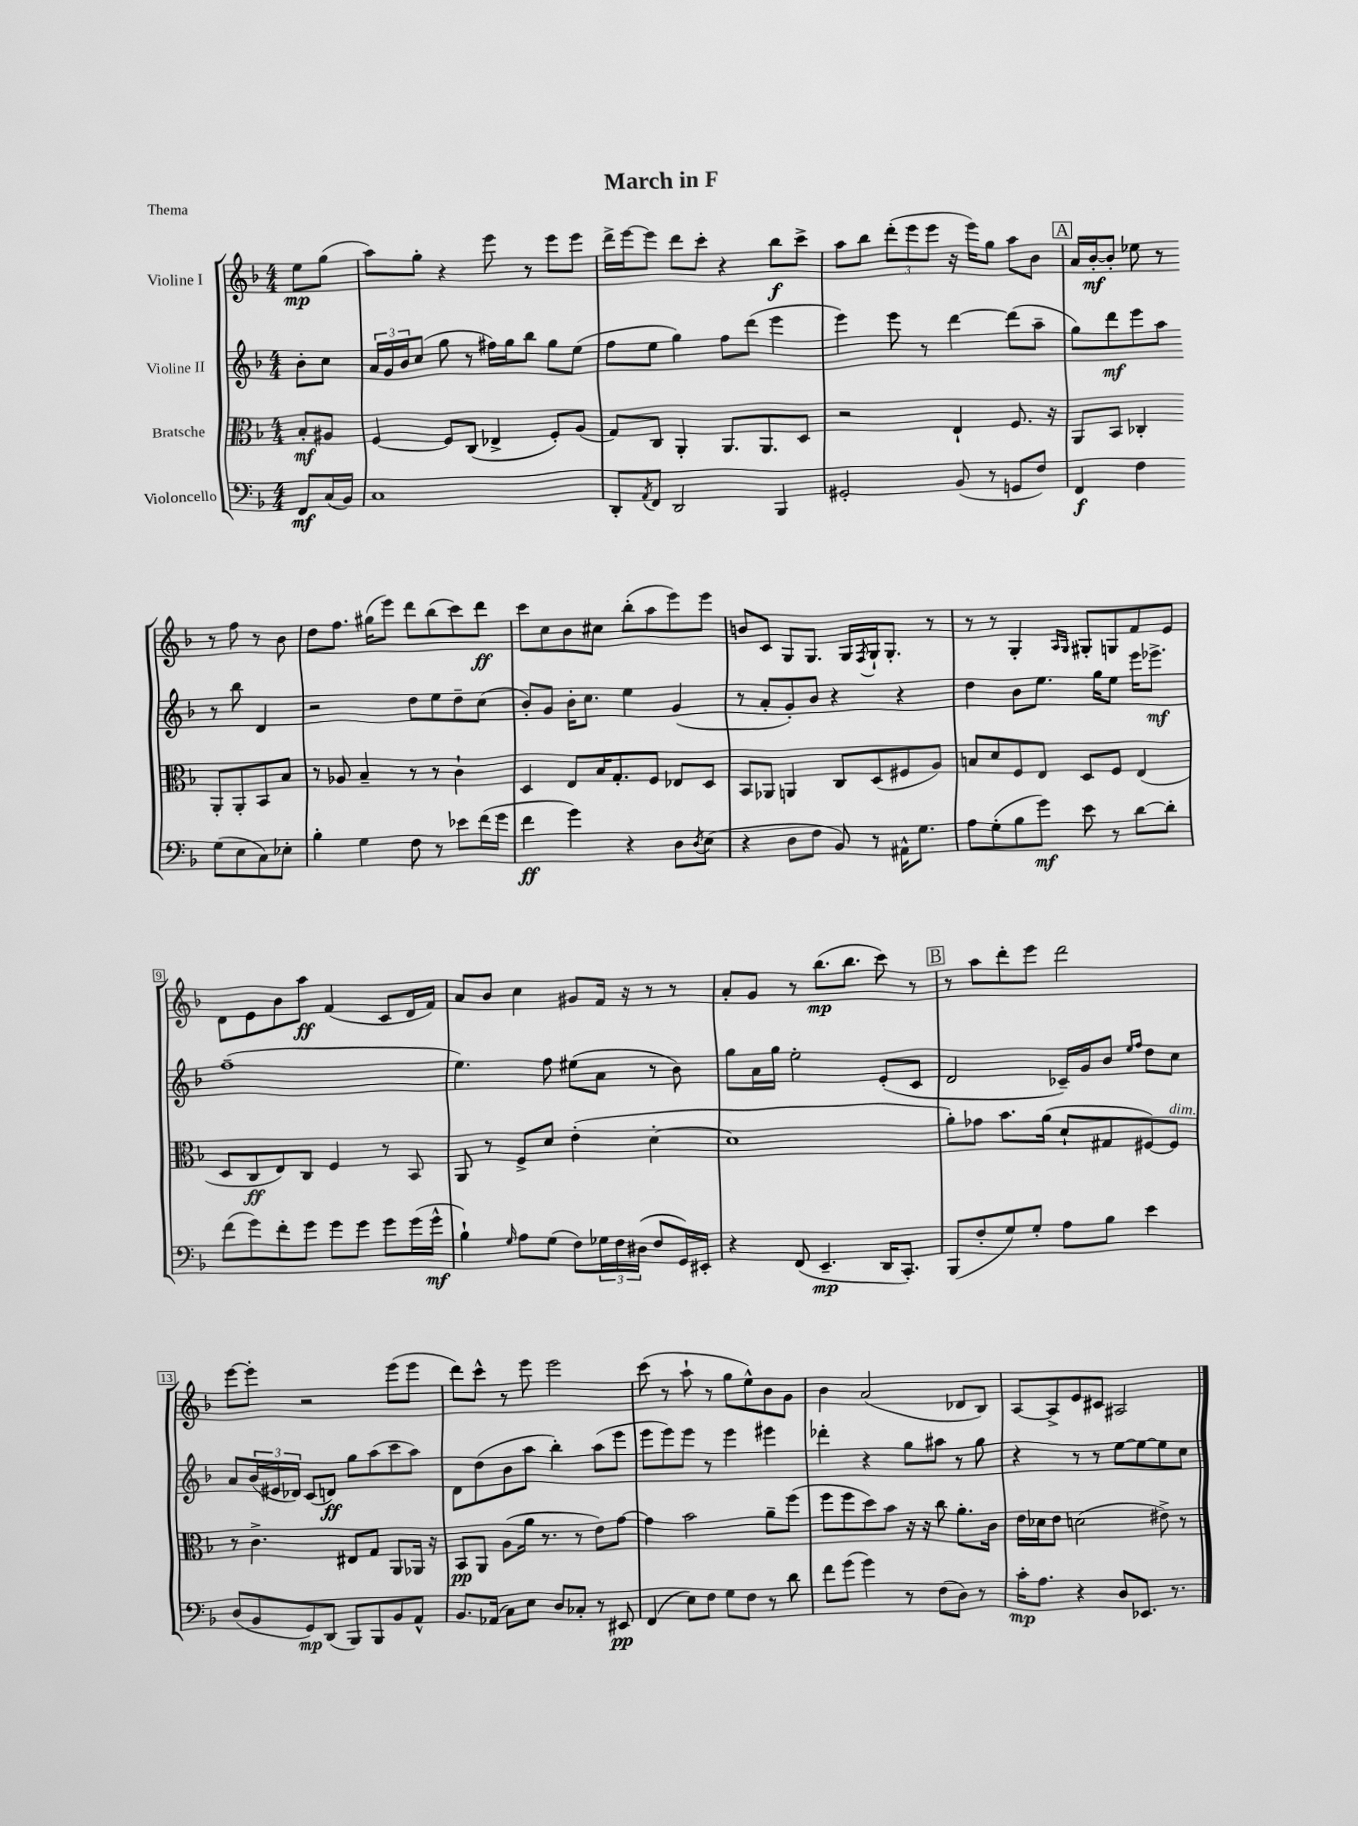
\header { title = "March in F" piece = "Thema" }
<<
\new StaffGroup <<
\new Staff = "s0" \with { instrumentName = "Violine I" } {
    \clef treble \key f \major \numericTimeSignature \time 4/4 \partial 4
    e''8\mp g''8( |
    a''8) g''8-. r4 e'''8 r8 e'''8 e'''8 |
    d'''16-> e'''16~ e'''8 d'''8 c'''8-. r4 bes''8\f c'''8-> |
    a''8 bes''8 \tuplet 3/2 { d'''8-.( e'''8 e'''8 } r16 e'''16) g''8 a''8 bes'8 |
    \mark \markup { \box "A" } a'16 bes'16~-.\mf bes'8-. ees''8 r8 r8 f''8 r8 bes'8 |
    d''8 f''8. gis''16( e'''8) d'''8 bes''8( c'''8) d'''8\ff |
    c'''8 c''8 bes'8 cis''8 bes''8-.( a''8 e'''8) e'''8 |
    b'8 c'8 g8 g8. g16 \acciaccatura { f8 } g16-! g8.-. r8 |
    r8 r8 g4-. \grace { a16 g16 } gis8-. g8 f'8 e'8 |
    d'8 e'8 bes'8 a''8\ff f'4( c'8 d'16 f'16) |
    a'8 bes'8 c''4 gis'8 f'16 r16 r8 r8 |
    a'8-. g'8 r8 bes''8.\mp( bes''8. c'''8) r8 |
    \mark \markup { \box "B" } r8 a''8 d'''8-. e'''8 d'''2 |
    e'''8~ e'''8-. r2 e'''8( e'''8 |
    d'''8) c'''8-^ r8 e'''8 e'''2 |
    c'''8( r8 a''8-! r8 g''8 e''8-^) bes'8 g'8 |
    bes'4 a'2( des'8 bes8) |
    a8~ a8-> e'8 cis'8 ais2 \bar "|." |
}
\new Staff = "s1" \with { instrumentName = "Violine II" } {
    \clef treble \key f \major \numericTimeSignature \time 4/4 \partial 4
    bes'8-. c''8 |
    \tuplet 3/2 { a'16 g'16 bes'16 } c''8( g''8 r8 fis''16) g''16 bes''8 g''8 e''8( |
    f''8 e''8 g''4) f''8 d'''8( e'''4 |
    e'''4) e'''8 r8 d'''4~ d'''8( a''8-- |
    \mark \markup { \box "A" } g''8) d'''8\mf e'''8 a''8 r8 bes''8 d'4 |
    r2 d''8 e''8 d''8-- c''8( |
    bes'8-.) g'8 bes'16-. c''8. e''4 g'4( |
    r8 a'8-. g'8-.) bes'8 r4 r4 |
    d''4 bes'8 e''8. g''16 e''8 e'''16 ees'''8.->\mf |
    f''1--( |
    e''4.) f''8 eis''8( a'8 r8 bes'8) |
    g''8 a'16 g''16 e''2-. e'8-.( c'8 |
    \mark \markup { \box "B" } d'2 ces'16--) g'16 bes'8 \grace { e''16 f''16 } d''8 c''8 |
    a'8 \tuplet 3/2 { bes'16( eis'16 des'16) } c'8( d'8\ff) g''8 a''8( c'''8 a''8) |
    d'8 d''8( bes'8 a''8 bes''4-.) a''8( e'''8 |
    e'''8 e'''8) e'''8 r8 e'''4 eis'''4 |
    des'''4-. r4 g''8 ais''8 r8 g''8 |
    r4 r8 r8 e''8~ e''8~ e''8 c''8 \bar "|." |
}
\new Staff = "s2" \with { instrumentName = "Bratsche" } {
    \clef alto \key f \major \numericTimeSignature \time 4/4 \partial 4
    bes8-.\mf ais8 |
    f4~ f8 c8( ees4-> f8-.) a8( |
    g8) c8 a,4-. a,8. a,8. d8 |
    r2 e4-! f8. r16 |
    \mark \markup { \box "A" } a,8 bes,8 ces4-. a,8-. a,8-. bes,8 bes8 |
    r8 aes8 bes4-- r8 r8 c'4-! |
    d4 e8 bes16 g8.-. f8 ees8 d8 |
    bes,8 aes,8 a,4 c8 d8( fis8 a8) |
    b8 d'8 f8 e8 d8 f8 e4( |
    d8 c8\ff e8) c8 f4 r8 bes,8 |
    a,8 r8 f8-> d'8 e'4-.( d'4~-. |
    d'1 |
    \mark \markup { \box "B" } a'8-.) ges'8 bes'8. a'16( d'8-! gis8 fis8~) fis8^\markup { \italic "dim." } |
    r8 c'4.-> eis8 g8 a,8 aes,16 r16 |
    bes,8\pp a,8 a8( a'16 r8. r8 e'8) g'8~ |
    g'4 bes'2 a'8-- f''8( |
    f''8 f''8 d''8) bes'8 r16 r16 c''8 a'8.-. c'16 |
    e'16 des'16 e'8 d'2( eis'8->) r8 \bar "|." |
}
\new Staff = "s3" \with { instrumentName = "Violoncello" } {
    \clef bass \key f \major \numericTimeSignature \time 4/4 \partial 4
    f,8\mf c16( bes,16) |
    c1 |
    d,8-. \acciaccatura { a,8 } f,8 d,2 bes,,4 |
    gis,2-. bes,8( r8 g,8 f8) |
    \mark \markup { \box "A" } f,4\f f4 g8( e8 c8) ees8-. |
    bes4-. g4 f8 r8 ees'8 f'16( g'16 |
    f'4\ff g'4) r4 d8 \acciaccatura { d8 } e8( |
    r4 d8 f8 bes,8) r8 ais,16-^ g8. |
    a8 g8-.( bes8 g'8\mf) e'8 r8 d'8~ d'8-. |
    f'8( g'8) f'8-. g'8 g'8 g'8 g'8 g'16( g'16-^\mf |
    bes4-!) \grace { g16 } a8 g8( f8) \tuplet 3/2 { ges16 f16 dis16( } f8 g,16) eis,16-. |
    r4 f,8( e,4.--\mp d,16 c,8.-.) |
    \mark \markup { \box "B" } bes,,8( f8-. g8) g8-. a8 bes8 e'4 |
    d8( bes,8 g,8\mp) d,8( bes,,8) bes,,8 bes,8 a,8-^ |
    bes,8. aes,16( c8) e8 d8 ces8-. r8 eis,8\pp |
    f,4( e8) f8 g8 f8 r8 d'8 |
    f'8 g'8( g'4) r8 f8( d8) r8 |
    c'16-.\mp a8. r4 d8 ees,8. r8. \bar "|." |
}
>>
>>
\layout { \context { \Score \override BarNumber.stencil = #(make-stencil-boxer 0.1 0.3 ly:text-interface::print) } }
